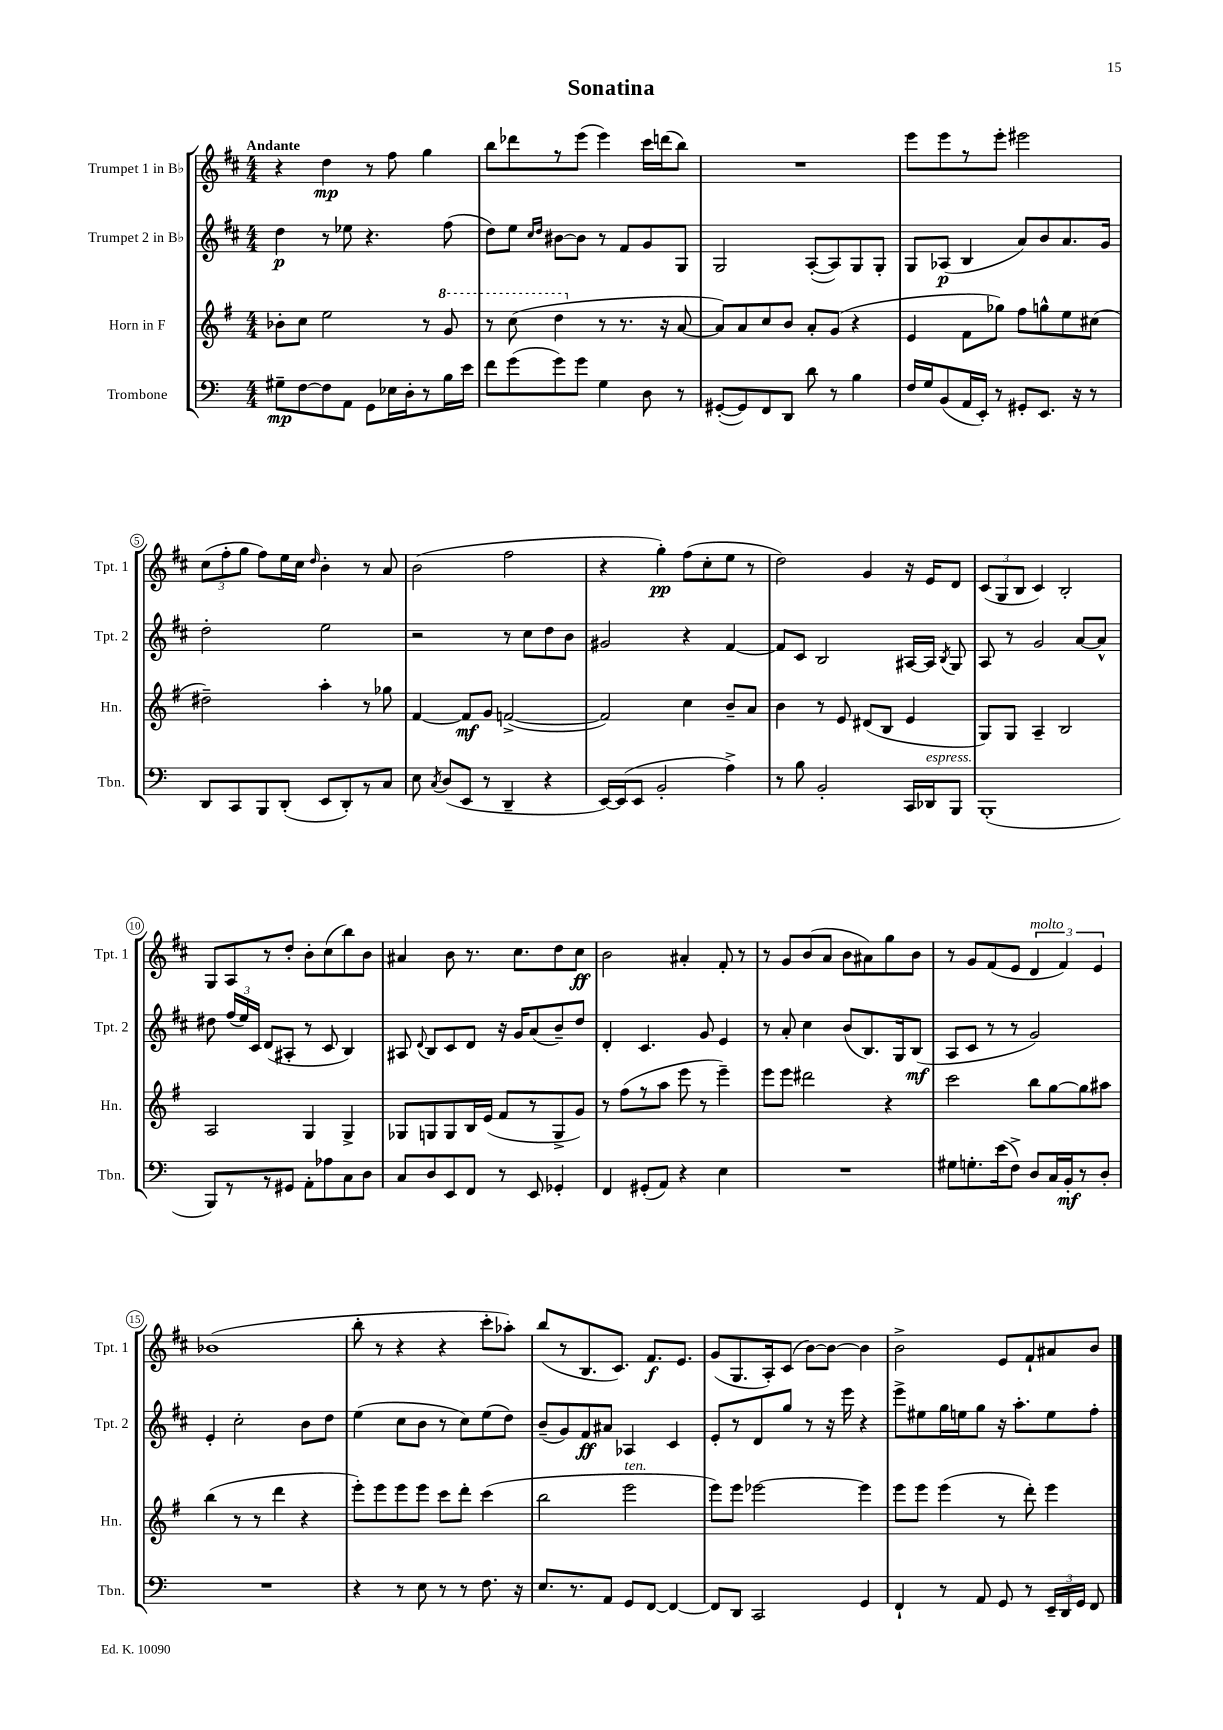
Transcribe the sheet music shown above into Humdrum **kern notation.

**kern	**dynam	**kern	**dynam	**kern	**dynam	**kern	**dynam
*part4	*part4	*part3	*part3	*part2	*part2	*part1	*part1
*staff4	*staff4	*staff3	*staff3	*staff2	*staff2	*staff1	*staff1
*I"Trombone	*	*I"Horn in F	*	*I"Trumpet 2 in B♭	*	*I"Trumpet 1 in B♭	*
*I'Tbn.	*	*I'Hn.	*	*I'Tpt. 2	*	*I'Tpt. 1	*
*clefF4	*	*clefG2	*	*clefG2	*	*clefG2	*
*k[]	*	*k[f#]	*	*k[f#c#]	*	*k[f#c#]	*
*M4/4	*	*M4/4	*	*M4/4	*	*M4/4	*
=1	=1	=1	=1	=1	=1	=1	=1
!	!	!	!	!	!	!LO:TX:a:B:t=Andante	!
8G#X~\L	mp	8b-X'\L	.	4dd\	p	4r	.
[8F\	.	8cc\J	.	.	.	.	.
8F\]	.	2ee\	.	8r	.	4dd\	mp
8AA\J	.	.	.	8ee-X\	.	.	.
8GG\L	.	.	.	4.r	.	8r	.
16E-X\L	.	.	.	.	.	8ff#\	.
16D'\J	.	.	.	.	.	.	.
8r	.	8r	.	.	.	4gg\	.
*	*	*8va	*	*	*	*	*
16B\L	.	8gg/	.	(8ff#\	.	.	.
16e\JJ	.	.	.	.	.	.	.
=2	=2	=2	=2	=2	=2	=2	=2
8f\L	.	8r	.	8dd\L)	.	8bb\L	.
(8g\	.	(8ccc\	.	8ee\J	.	8ddd-X\	.
.	.	.	.	16qqcc#/LL	.	.	.
.	.	.	.	16qqdd/JJ	.	.	.
8g\)	.	4ddd\	.	[8b#X\L	.	8r	.
8g\J	.	.	.	8b#\J]	.	(8eee\J	.
*	*	*X8va	*	*	*	*	*
4G\	.	8r	.	8r	.	4eee\)	.
.	.	8.r	.	8f#/L	.	.	.
8D\	.	.	.	8g/	.	16ccc#\LL	.
.	.	16r	.	.	.	(16dddn\J	.
8r	.	[8a/	.	8G/J	.	8bb\J)	.
=3	=3	=3	=3	=3	=3	=3	=3
([8GG#X'/L	.	8a/L])	.	2G/	.	1r	.
8GG#/])	.	8a/	.	.	.	.	.
8FF/	.	8cc/	.	.	.	.	.
8DD/J	.	8b/J	.	.	.	.	.
8d\	.	8a'/L	.	([8A'/L	.	.	.
8r	.	(8g/J	.	8A/])	.	.	.
4B\	.	4r	.	8G/	.	.	.
.	.	.	.	8G'/J	.	.	.
=4	=4	=4	=4	=4	=4	=4	=4
16F/LL	.	4e/	.	8G/L	.	8eee\L	.
16G/J	.	.	.	.	.	.	.
(8BB/	.	.	.	(8A-X/J	p	8eee\	.
16AA/L	.	8f#\L	.	4B/	.	8r	.
16EE'/JJ)	.	.	.	.	.	.	.
8r	.	8gg-X\J)	.	.	.	8eee'\J	.
8GG#X'/L	.	8ff#\L	.	8a/L)	.	2eee#X\	.
8.EE/J	.	8ggn^^\	.	8b/	.	.	.
.	.	8ee\	.	8.a/	.	.	.
16r	.	.	.	.	.	.	.
8r	.	(8cc#X\J	.	.	.	.	.
.	.	.	.	16g/Jk	.	.	.
!!LO:LB:g=z
=5	=5	=5	=5	=5	=5	=5	=5
8DD/L	.	2dd#X~\)	.	2dd'\	.	(12cc#\L	.
.	.	.	.	.	.	12ff#'\	.
8CC/	.	.	.	.	.	.	.
.	.	.	.	.	.	12gg\J	.
8BBB/	.	.	.	.	.	8ff#\L)	.
(8DD'/J	.	.	.	.	.	16ee\L	.
.	.	.	.	.	.	16cc#\JJ	.
.	.	.	.	.	.	16qqdd/	.
8EE/L	.	4aa'\	.	2ee\	.	4b'\	.
8DD'/)	.	.	.	.	.	.	.
8r	.	8r	.	.	.	8r	.
8C/J	.	8gg-X\	.	.	.	8a/	.
=6	=6	=6	=6	=6	=6	=6	=6
8E\	.	[4f#/	.	2r	.	(2b\	.
8qC/	.	.	.	.	.	.	.
(8D/L	.	.	.	.	.	.	.
8EE/J	.	8f#/L]	mf	.	.	.	.
8r	.	8g/J	.	.	.	.	.
4DD~/	.	([2fn^/	.	8r	.	2ff#\	.
.	.	.	.	8cc#\L	.	.	.
4r	.	.	.	8dd\	.	.	.
.	.	.	.	8b\J	.	.	.
=7	=7	=7	=7	=7	=7	=7	=7
[16EE/LL)	.	2f/])	.	2g#X/	.	4r	.
(16EE/J]	.	.	.	.	.	.	.
8EE/J	.	.	.	.	.	.	.
2BB'/	.	.	.	.	.	4gg'\)	pp
.	.	4cc\	.	4r	.	(8ff#\L	.
.	.	.	.	.	.	8cc#'\	.
4A^\)	.	8b~/L	.	[4f#/	.	8ee\J	.
.	.	8a/J	.	.	.	8r	.
=8	=8	=8	=8	=8	=8	=8	=8
8r	.	4b\	.	8f#/L]	.	2dd\)	.
8B\	.	.	.	8c#/J	.	.	.
2BB'/	.	8r	.	2B/	.	.	.
.	.	8e/	.	.	.	.	.
.	.	(8d#X/L	.	.	.	4g/	.
.	.	8B/J	.	.	.	.	.
16CC/LL	.	4e/	.	[16A#X/LL	.	16r	.
!LO:TX:a:i:t=espress.	!	!	!	!	!	!	!
16DD-X/J	.	.	.	16A#/JJ]	.	16e/KL	.
.	.	.	.	8qB/	.	.	.
8BBB/J	.	.	.	8G/	.	8d/J	.
=9	=9	=9	=9	=9	=9	=9	=9
(1BBB'	.	8G/L)	.	8A/	.	(12c#/L	.
.	.	.	.	.	.	12G/	.
.	.	8G/J	.	8r	.	.	.
.	.	.	.	.	.	12B/J	.
.	.	4A~/	.	2g/	.	4c#/)	.
.	.	2B/	.	.	.	2B'/	.
.	.	.	.	[8a/L	.	.	.
.	.	.	.	8a^^/J]	.	.	.
!!LO:LB:g=z
=10	=10	=10	=10	=10	=10	=10	=10
8BBB/L)	.	2A/	.	8dd#X\	.	8G/L	.
8r	.	.	.	(24ff#/LL	.	8A/	.
.	.	.	.	24ee/)	.	.	.
.	.	.	.	24c#/JJ	.	.	.
8r	.	.	.	(8d/L	.	8r	.
8GG#X/J	.	.	.	8A#X'/J	.	8dd'/J	.
8AA'\L	.	4G/	.	8r	.	8b'\L	.
8A-X\	.	.	.	8c#/	.	(8cc#\	.
8C\	.	4G^/	.	4B/)	.	8bb\)	.
8D\J	.	.	.	.	.	8b\J	.
=11	=11	=11	=11	=11	=11	=11	=11
8C/L	.	8G-X/L	.	8A#X/	.	4a#X/	.
.	.	.	.	8qqd/	.	.	.
8D/	.	8Gn/	.	8B/L	.	.	.
8EE/	.	8G/	.	8c#/	.	8b\	.
8FF/J	.	16B/L	.	8d/J	.	8.r	.
.	.	(16e/JJ	.	.	.	.	.
8r	.	8f#/L	.	16r	.	.	.
.	.	.	.	16g/KL	.	8.cc#\L	.
8EE/	.	8r	.	(8a/	.	.	.
4GG-X'/	.	8G^/	.	8b~/)	.	8dd\	.
.	.	8g/J)	.	8dd/J	.	8cc#\J	ff
=12	=12	=12	=12	=12	=12	=12	=12
4FF/	.	8r	.	4d'/	.	2b\	.
.	.	(8ff#\L	.	.	.	.	.
(8GG#X'/L	.	8r	.	4.c#/	.	.	.
8AA/J)	.	8aa\J	.	.	.	.	.
4r	.	8eee\	.	.	.	4a#X'/	.
.	.	8r	.	8g/	.	.	.
4E\	.	4eee~\)	.	4e/	.	8f#'/	.
.	.	.	.	.	.	8r	.
=13	=13	=13	=13	=13	=13	=13	=13
1r	.	8eee\L	.	8r	.	8r	.
.	.	8eee\J	.	8a'/	.	8g/L	.
.	.	2ddd#X\	.	4cc#\	.	(8b/	.
.	.	.	.	.	.	8a/J	.
.	.	.	.	(8b/L	.	8b\L	.
.	.	.	.	8.B/)	.	8a#X\)	.
.	.	4r	.	.	.	8gg\	.
.	.	.	.	16G/k	.	.	.
.	.	.	.	(8B/J	mf	8b\J	.
=14	=14	=14	=14	=14	=14	=14	=14
8G#X\L	.	2ccc\	.	8A/L	.	8r	.
8.Gn'\	.	.	.	8c#/J	.	8g/L	.
.	.	.	.	8r	.	(8f#/	.
(16e\k	.	.	.	.	.	.	.
8F^\J)	.	.	.	8r	.	8e/J	.
!	!	!	!	!	!	!LO:TX:a:i:t=molto	!
8D/L	.	8bb\L	.	2g/)	.	6d/	.
16C/L	.	[8gg\	.	.	.	.	.
.	.	.	.	.	.	6f#/)	.
16BB'/J	mf	.	.	.	.	.	.
8r	.	8gg\]	.	.	.	.	.
.	.	.	.	.	.	6e/	.
8D'/J	.	8aa#X\J	.	.	.	.	.
!!LO:LB:g=z
=15	=15	=15	=15	=15	=15	=15	=15
1r	.	(4bb\	.	4e'/	.	(1b-X	.
.	.	8r	.	2cc#'\	.	.	.
.	.	8r	.	.	.	.	.
.	.	4ddd\	.	.	.	.	.
.	.	4r	.	8b\L	.	.	.
.	.	.	.	8dd\J	.	.	.
=16	=16	=16	=16	=16	=16	=16	=16
4r	.	8eee'\L)	.	(4ee\	.	8bb'\	.
.	.	8eee\	.	.	.	8r	.
8r	.	8eee\	.	8cc#\L	.	4r	.
8E\	.	8eee\J	.	8b\J	.	.	.
8r	.	8ccc\L	.	8r	.	4r	.
8r	.	8ddd'\J	.	8cc#\L)	.	.	.
8.F\	.	(4ccc\	.	(8ee\	.	8ccc#'\L	.
.	.	.	.	8dd\J)	.	8aa-X'\J)	.
16r	.	.	.	.	.	.	.
=17	=17	=17	=17	=17	=17	=17	=17
8.E/L	.	2bb\	.	(8b~/L	.	(8bb/L	.
.	.	.	.	8g/)	.	8r	.
8.r	.	.	.	.	.	.	.
.	.	.	.	8f#/	ff	8.B/	.
8AA/J	.	.	.	8a#X/J	.	.	.
.	.	.	.	.	.	8.c#/J)	.
!	!	!LO:TX:a:i:t=ten.	!	!	!	!	!
8GG/L	.	2eee\	.	4A-X/	.	.	.
[8FF/J	.	.	.	.	.	8.f#/L	f
4FF/_	.	.	.	4c#/	.	.	.
.	.	.	.	.	.	8.e/J	.
=18	=18	=18	=18	=18	=18	=18	=18
8FF/L]	.	8eee\L)	.	8e'/L	.	(8g/L	.
8DD/J	.	8eee\J	.	8r	.	8.G/	.
2CC/	.	[2eee-X\	.	8d/	.	.	.
.	.	.	.	.	.	16A'/k)	.
.	.	.	.	8gg/J	.	(8c#/J	.
.	.	.	.	8r	.	[8b\L)	.
.	.	.	.	16r	.	8b\J_	.
.	.	.	.	16eee\	.	.	.
4GG/	.	4eee-\]	.	4r	.	4b\]	.
=19	=19	=19	=19	=19	=19	=19	=19
4FF`/	.	8eee\L	.	8eee^\L	.	2b^\	.
.	.	8eee\J	.	8ee#X\	.	.	.
8r	.	(4eee\	.	16gg\L	.	.	.
.	.	.	.	16een\J	.	.	.
8AA/	.	.	.	8gg\J	.	.	.
8GG/	.	8r	.	16r	.	8e/L	.
.	.	.	.	8.aa'\L	.	.	.
8r	.	8ddd'\)	.	.	.	8f#`/	.
24EE~/LL	.	4eee\	.	8ee\	.	8a#X/	.
24DD/	.	.	.	.	.	.	.
24GG/JJ	.	.	.	.	.	.	.
8FF/	.	.	.	8ff#'\J	.	8b/J	.
==	==	==	==	==	==	==	==
*-	*-	*-	*-	*-	*-	*-	*-
